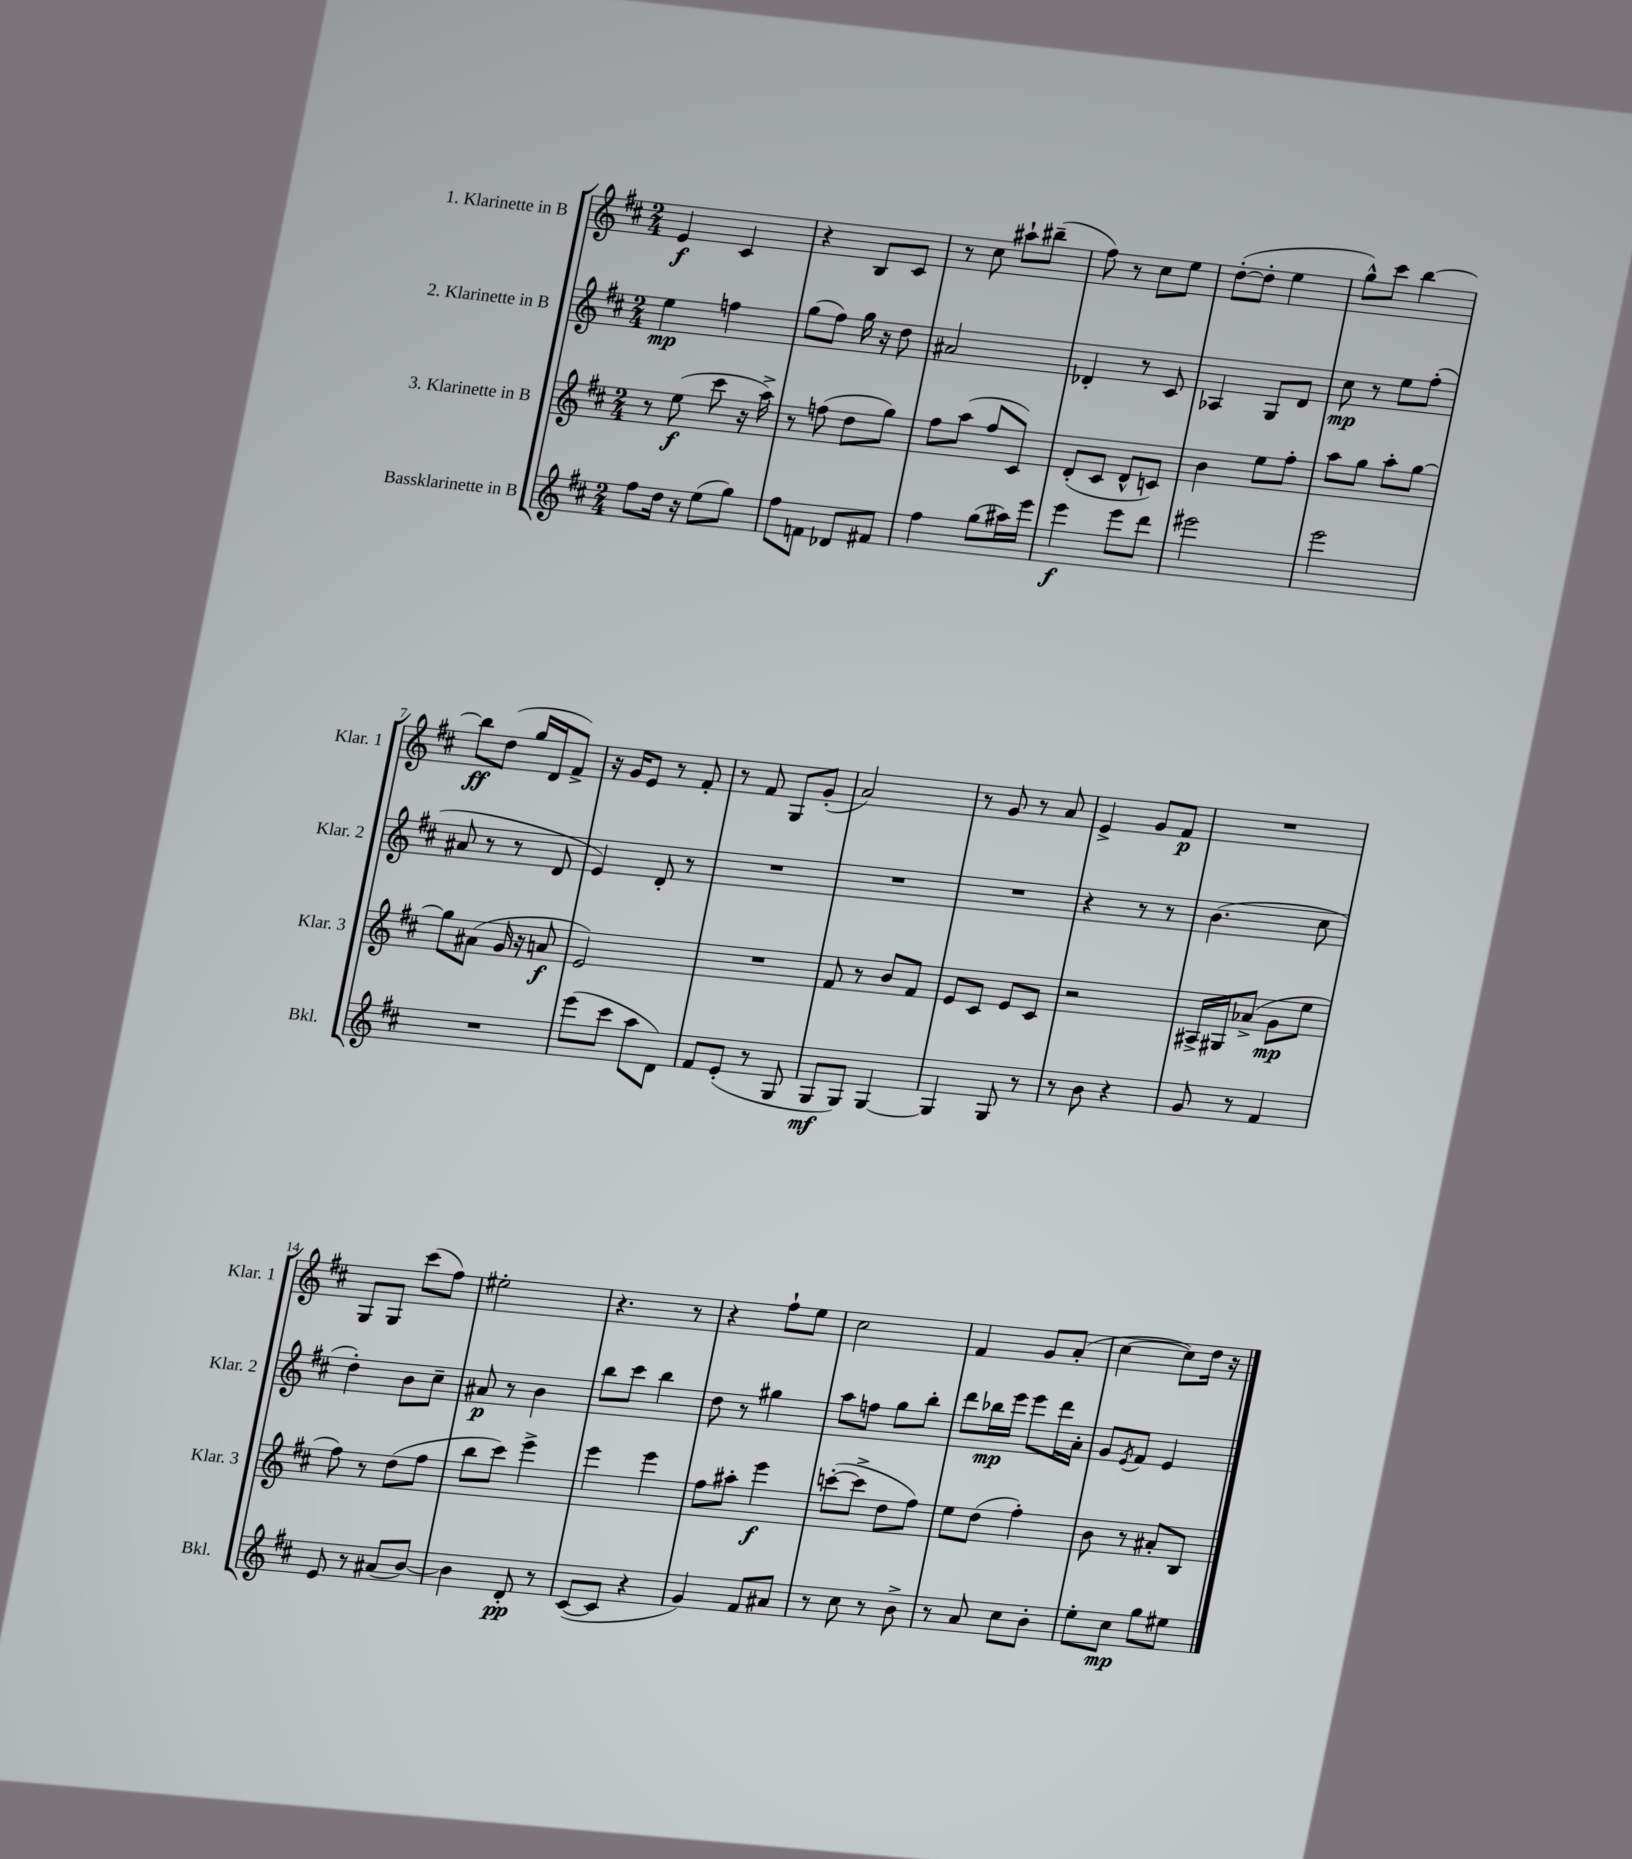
<<
\new StaffGroup <<
\new Staff = "s0" \with { instrumentName = "1. Klarinette in B" shortInstrumentName = "Klar. 1" } {
    \clef treble \key d \major \numericTimeSignature \time 2/4
    e'4\f cis'4 |
    r4 b8 cis'8 |
    r8 cis''8 ais''8-! bis''8--( |
    fis''8) r8 cis''8 e''8 |
    d''8~-.( d''8-. e''4 |
    g''8-^) cis'''8 b''4~ |
    b''8\ff d''8( g''16 d'16 fis'8->) |
    r16 g'16 e'8 r8 fis'8-. |
    r8 fis'8 g8 g'8-.( |
    a'2) |
    r8 g'8 r8 a'8 |
    e'4-> g'8 fis'8\p |
    R2 |
    g8 g8 cis'''8( fis''8) |
    eis''2-. |
    r4. r8 |
    r4 fis''8-! e''8 |
    cis''2 |
    fis'4 g'8 a'8-.( |
    cis''4~ cis''8) d''16 r16 \bar "|." |
}
\new Staff = "s1" \with { instrumentName = "2. Klarinette in B" shortInstrumentName = "Klar. 2" } {
    \clef treble \key d \major \numericTimeSignature \time 2/4
    e''4\mp f''4 |
    g''8( fis''8) g''16 r16 d''8 |
    ais'2 |
    des'4-. r8 cis'8 |
    aes4 g8 d'8 |
    cis''8\mp r8 e''8 fis''8-.( |
    ais'8 r8 r8 d'8 |
    e'4) d'8-. r8 |
    R2 |
    R2 |
    R2 |
    r4 r8 r8 |
    b'4.( cis''8 |
    d''4-.) b'8 cis''8-- |
    ais'8\p r8 b'4 |
    b''8 cis'''8 b''4 |
    d''8 r8 gis''4 |
    a''8 f''8 g''8 b''8-. |
    d'''8 bes''16\mp e'''16 e'''8 d'''16 a'16-. |
    g'8 \acciaccatura { e'8 } fis'8 e'4 \bar "|." |
}
\new Staff = "s2" \with { instrumentName = "3. Klarinette in B" shortInstrumentName = "Klar. 3" } {
    \clef treble \key d \major \numericTimeSignature \time 2/4
    r8 e''8\f( cis'''8 r16 a''16->) |
    r8 f''8( d''8 g''8) |
    fis''8 a''8( fis''8 cis'8) |
    d'8-.( cis'8 d'8-^ c'8) |
    b'4 e''8 fis''8-. |
    a''8 g''8 a''8-. g''8~ |
    g''8 ais'8( g'16 r16 a'8\f |
    e'2) |
    R2 |
    fis'8 r8 b'8 fis'8 |
    e'8 cis'8 e'8 cis'8 |
    r2 |
    ais16-> gis16 aes'8->( g'8\mp e''8 |
    fis''8) r8 d''8( fis''8 |
    b''8 cis'''8) e'''4-> |
    e'''4 e'''4 |
    fis''8 ais''8-. e'''4\f |
    c'''8~-.( c'''8-> d''8 fis''8) |
    e''8 d''8( fis''4-.) |
    b'8 r8 ais'8-. b8 \bar "|." |
}
\new Staff = "s3" \with { instrumentName = "Bassklarinette in B" shortInstrumentName = "Bkl." } {
    \clef treble \key d \major \numericTimeSignature \time 2/4
    fis''8 d''16 r16 e''8( g''8) |
    fis''8 f'8 des'8 fis'8 |
    fis''4 g''8( ais''16) e'''16 |
    e'''4\f e'''8 d'''8 |
    eis'''2 |
    e'''2 |
    R2 |
    e'''8( cis'''8 a''8 d'8) |
    fis'8 e'8-.( r8 g8 |
    g8\mf g8) g4~ |
    g4 g8 r8 |
    r8 b'8 r4 |
    g'8 r8 fis'4 |
    e'8 r8 ais'8( b'8~) |
    b'4 d'8-.\pp r8 |
    cis'8~( cis'8 r4 |
    g'4) fis'8 ais'8 |
    r8 cis''8 r8 b'8-> |
    r8 a'8 cis''8 b'8-. |
    e''8-. cis''8\mp g''8 eis''8 \bar "|." |
}
>>
>>
